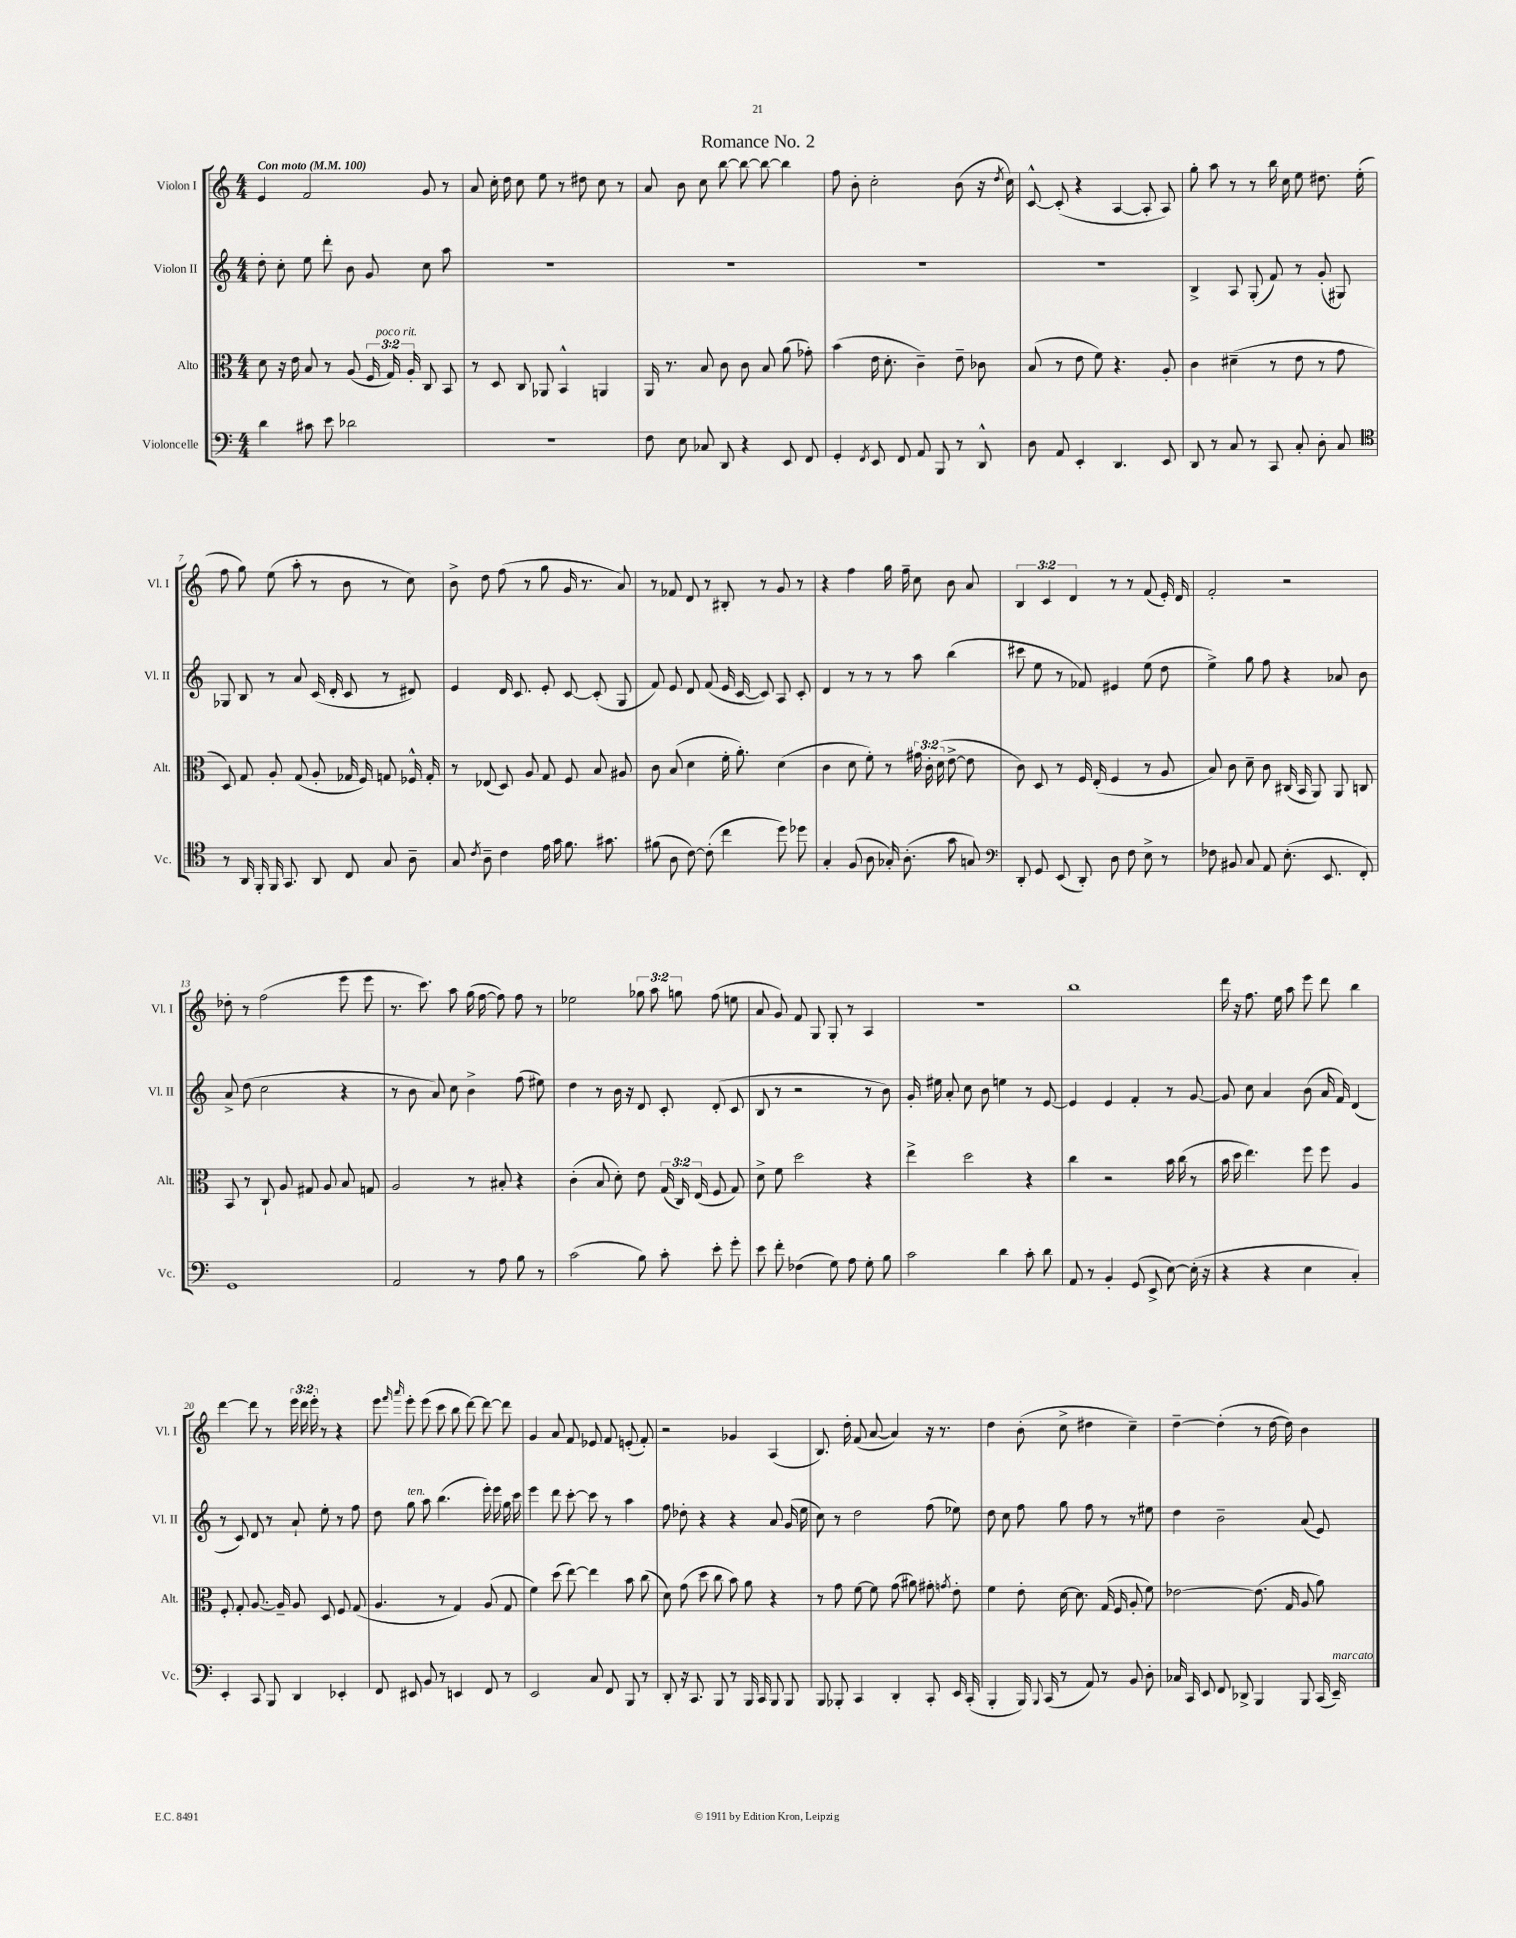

**kern	**kern	**kern	**kern
*staff4	*staff3	*staff2	*staff1
*clefF4	*clefC3	*clefG2	*clefG2
*k[]	*k[]	*k[]	*k[]
*M4/4	*M4/4	*M4/4	*M4/4
*MM100	*MM100	*MM100	*MM100
4d	8d	8dd'	4e
.	16r	8cc'	.
.	16e	.	.
8c#	8B	8ee	2f
8e	8r	8ddd'	.
2d-	(8A	8b	.
.	24F	8g	.
.	24G)	.	.
.	24A'	.	.
.	8C	8cc	8g
.	8BB	8aa	8r
=	=	=	=
1r	8r	1r	8a
.	8D	.	16cc'
.	.	.	16dd
.	8C	.	8cc
.	8AA-	.	8ee
.	4BB^^	.	8r
.	.	.	8dd#
.	4AA	.	8cc
.	.	.	8r
=	=	=	=
8F	16AA	1r	8a
.	8.r	.	.
8E	.	.	8b
8C-	8B	.	8cc
8DD	8c	.	[8bb
4r	8c	.	8bb_
.	8B	.	8bb_
8EE	(8a	.	4bb]
8FF	8g-')	.	.
=	=	=	=
4GG'	(4b	1r	8ff
.	.	.	8b'
8qFF	.	.	.
8EE	16e	.	2cc'
.	8.d'	.	.
8FF	.	.	.
8AA	4c~)	.	.
8BBB	.	.	.
8r	8e~	.	(8b
8DD^^	8c-	.	16r
.	.	.	8qdd
.	.	.	16cc)
=	=	=	=
8D	(8B	1r	[8c^^
8AA	8r	.	(8c']
4EE'	8e	.	4r
.	8f)	.	.
4.DD	4.r	.	[4A
.	.	.	8A']
8EE	8A'	.	8A)
=	=	=	=
8DD	4c	4B^	8gg'
8r	.	.	8aa
8C	(4d#~	8A	8r
8r	.	(8G'	8r
8CC	8r	8f)	16bb
.	.	.	16cc
8C'	8e	8r	8ee
8D'	8r	(8g'	8.dd#
8C	8g	8G#)	.
.	.	.	(16ee'
=	=	=	=
*clefC4	*	*	*
8r	8D)	8G-	8ff
16AA	8G	8B	8gg)
16FF'	.	.	.
16FF	8A'	8r	(8ee
8.GG	.	.	.
.	(8G	8a	8aa'
8AA	8A'	(16c	8r
.	.	16d'	.
8C	16G-	8c	8b
.	16F)	.	.
8G	8G	8r	8r
8A~	16F-^^	8d#)	8cc)
.	16G'	.	.
=	=	=	=
8G	8r	4e	8b^
8qc	.	.	.
8A~	(8E-	.	8dd
4c	8D)	16d	(8ff
.	.	8.c	.
.	8A	.	8r
16e	8G	8e'	8gg
16g	.	.	.
8.f	8F	[8c	16g
.	.	.	8.r
.	8B	(8c']	.
8.g#	.	.	.
.	8A#	8G	8a)
=	=	=	=
(8f#	8c	8f)	8r
8A	(8B	8e	8f-
[8c)	4d	8d	8d
(8c']	.	(8f	8r
4cc	16f'	16e	8B#'
.	8.a')	[16c	.
.	.	8c])	8r
8dd)	(4d	8A	8g
8dd-	.	8c'	8r
=	=	=	=
4G'	4c	4d	4r
(8F	8d	8r	4ff
8A	8f')	8r	.
16G-')	8r	8r	16gg
(8.A'	.	.	16ff~
.	24g#	8aa	8cc
.	24c'	.	.
.	(24d	.	.
8g	[8e^	(4bb	8b
8G)	8e]	.	8a
=	=	=	=
*clefF4	*	*	*
8DD'	8c)	8ccc#	6B
8GG	8D	8ee	.
.	.	.	6c
(8EE	8r	8r	.
.	.	.	6d
8DD')	16F	8f-)	.
.	(16E'	.	.
8D	4F	4e#	8r
8F	.	.	8r
8E^	8r	(8ee	(8f
8r	8A	8dd	16e')
.	.	.	16d
=	=	=	=
8F-	8B)	4ee^)	2f'
8BB#	8c	.	.
8C	8d~	8gg	.
8AA	8c	8ff	.
(8.E'	(16C#	4r	2r
.	16BB	.	.
.	8AA)	.	.
8.EE	.	.	.
.	8AA	8a-	.
8FF')	8C	8b	.
=	=	=	=
1GG	8BB	8a^	8dd-'
.	8r	(8dd	8r
.	8C`	2cc	(2ff
.	8A	.	.
.	8G#	.	.
.	8A	.	.
.	8B	4r	8eee
.	8G	.	8eee
=	=	=	=
2AA	2A	8r	8.r
.	.	8b	.
.	.	.	8.ccc)
.	.	8a)	.
.	.	8cc	8aa
8r	8r	4b^	(16gg
.	.	.	[16ff
8A	8B#'	.	8ff])
8B	4r	(8ff	8ff
8r	.	8ee#)	8r
=	=	=	=
(2c	(4c'	4dd	2ee-
.	8B	8r	.
.	8d')	16b	.
.	.	16r	.
8B)	8e	8d	12gg-
.	.	.	12aa
8c'	(24G	8c'	.
.	24C)	.	12gg
.	(24E	.	.
8e'	8F	(8d'	(8ff
8g'	8G)	8c	8ee
=	=	=	=
8e	8d^	8B	8a
8f'	8f	8r	8g)
(4F-	2dd	2r	8f
.	.	.	8G
8G)	.	.	8G'
8A	.	.	8r
8G'	4r	8r	4A
8B	.	8b)	.
=	=	=	=
2c	4ee^	16g'	1r
.	.	16ee#	.
.	.	8a'	.
.	2dd	8cc	.
.	.	8b	.
4d	.	4ee	.
8c'	4r	8r	.
8d	.	[8e	.
=	=	=	=
8AA	4cc	4e]	1bb
8r	.	.	.
4BB'	2r	4e	.
(8GG	.	4f'	.
8EE^	.	.	.
[8E)	16b	8r	.
.	(16cc	.	.
(16E']	8r	[8g	.
16r	.	.	.
=	=	=	=
4r	16b	8g]	16ddd
.	16dd	.	16r
.	4.ee)	8cc	8.ff
4r	.	4a	.
.	.	.	16ee
.	.	.	8aa
4E	8ff	(8b	8eee
.	8ff	16a	8ddd
.	.	16f)	.
4C')	4A	(4d	4bb
=	=	=	=
4EE'	8F'	8r	[4ddd
.	8G'	8c)	.
8CC	[8.A	8d	8ddd]
8BBB	.	8r	8r
.	16A~]	.	.
4DD	8A	8a`	24eee
.	.	.	24ddd
.	.	.	24eee'
.	8D	8ee'	8r
4EE-'	8F	8r	4r
.	(8G	8ff	.
=	=	=	=
8FF	4.A	8dd	8eee
.	.	.	16qqfff
.	.	.	16qqaaa
8EE#	.	8gg	8eee'
8BB	.	8aa	(8eee
8r	8r	(4.bb	8ccc
4EE	4G)	.	8bb
.	.	.	[8ddd)
8FF	(8A	16eee')	8ddd_
.	.	16eee	.
8r	8G	16gg	8ddd]
.	.	16ccc	.
=	=	=	=
2EE	4f)	4eee	4g
.	(8dd	8ddd	8a
.	[8ee)	[8ccc'	8f
8C	4ee]	8ccc]	8e-
8FF	.	8r	8f
8BBB	8b	4aa	(8e'
8r	(8cc	.	8f')
=	=	=	=
8DD'	8d)	8ff	2r
16r	(8g	8dd-'	.
8.CC	.	.	.
.	8dd	4r	.
8BBB	8cc	.	.
8r	8b)	4r	4g-
16BBB	8a	.	.
16CC	.	.	.
8BBB	4r	8a	(4A
8BBB	.	(16g	.
.	.	16ee	.
=	=	=	=
8BBB	8r	8cc)	8.B)
8BBB-'	8g	8r	.
.	.	.	16dd'
4CC	[8f	2dd	(8f
.	8f]	.	[8a
4DD'	(8g	.	4a])
.	8a#)	.	.
8CC'	8g#'	(8ff	16r
.	.	.	8.r
.	8qg	.	.
16EE	8e'	8ee-)	.
(16CC'	.	.	.
=	=	=	=
4BBB'	4f	8dd	4dd
.	.	8cc	.
16BBB)	8e'	8ff	(8b'
8qqBBB	.	.	.
(16CC	.	.	.
8r	[16d	8gg	8cc^
.	8.d]	.	.
8AA)	.	8ff	4dd#
8r	(16G	8r	.
.	16F	.	.
8BB	8A'	8r	4cc~)
8D'	8f)	8ee#	.
=	=	=	=
16C-	[2e-	4dd	[4dd~
16CC	.	.	.
8EE	.	.	.
8FF	.	2b~	(4dd']
8DD-^	.	.	.
4BBB	(8.e-]	.	8r
.	.	.	[16dd
.	16G	.	16dd])
8BBB	8A	(8a	4b
(16CC	8a)	8e)	.
16EE~)	.	.	.
==	==	==	==
*-	*-	*-	*-
